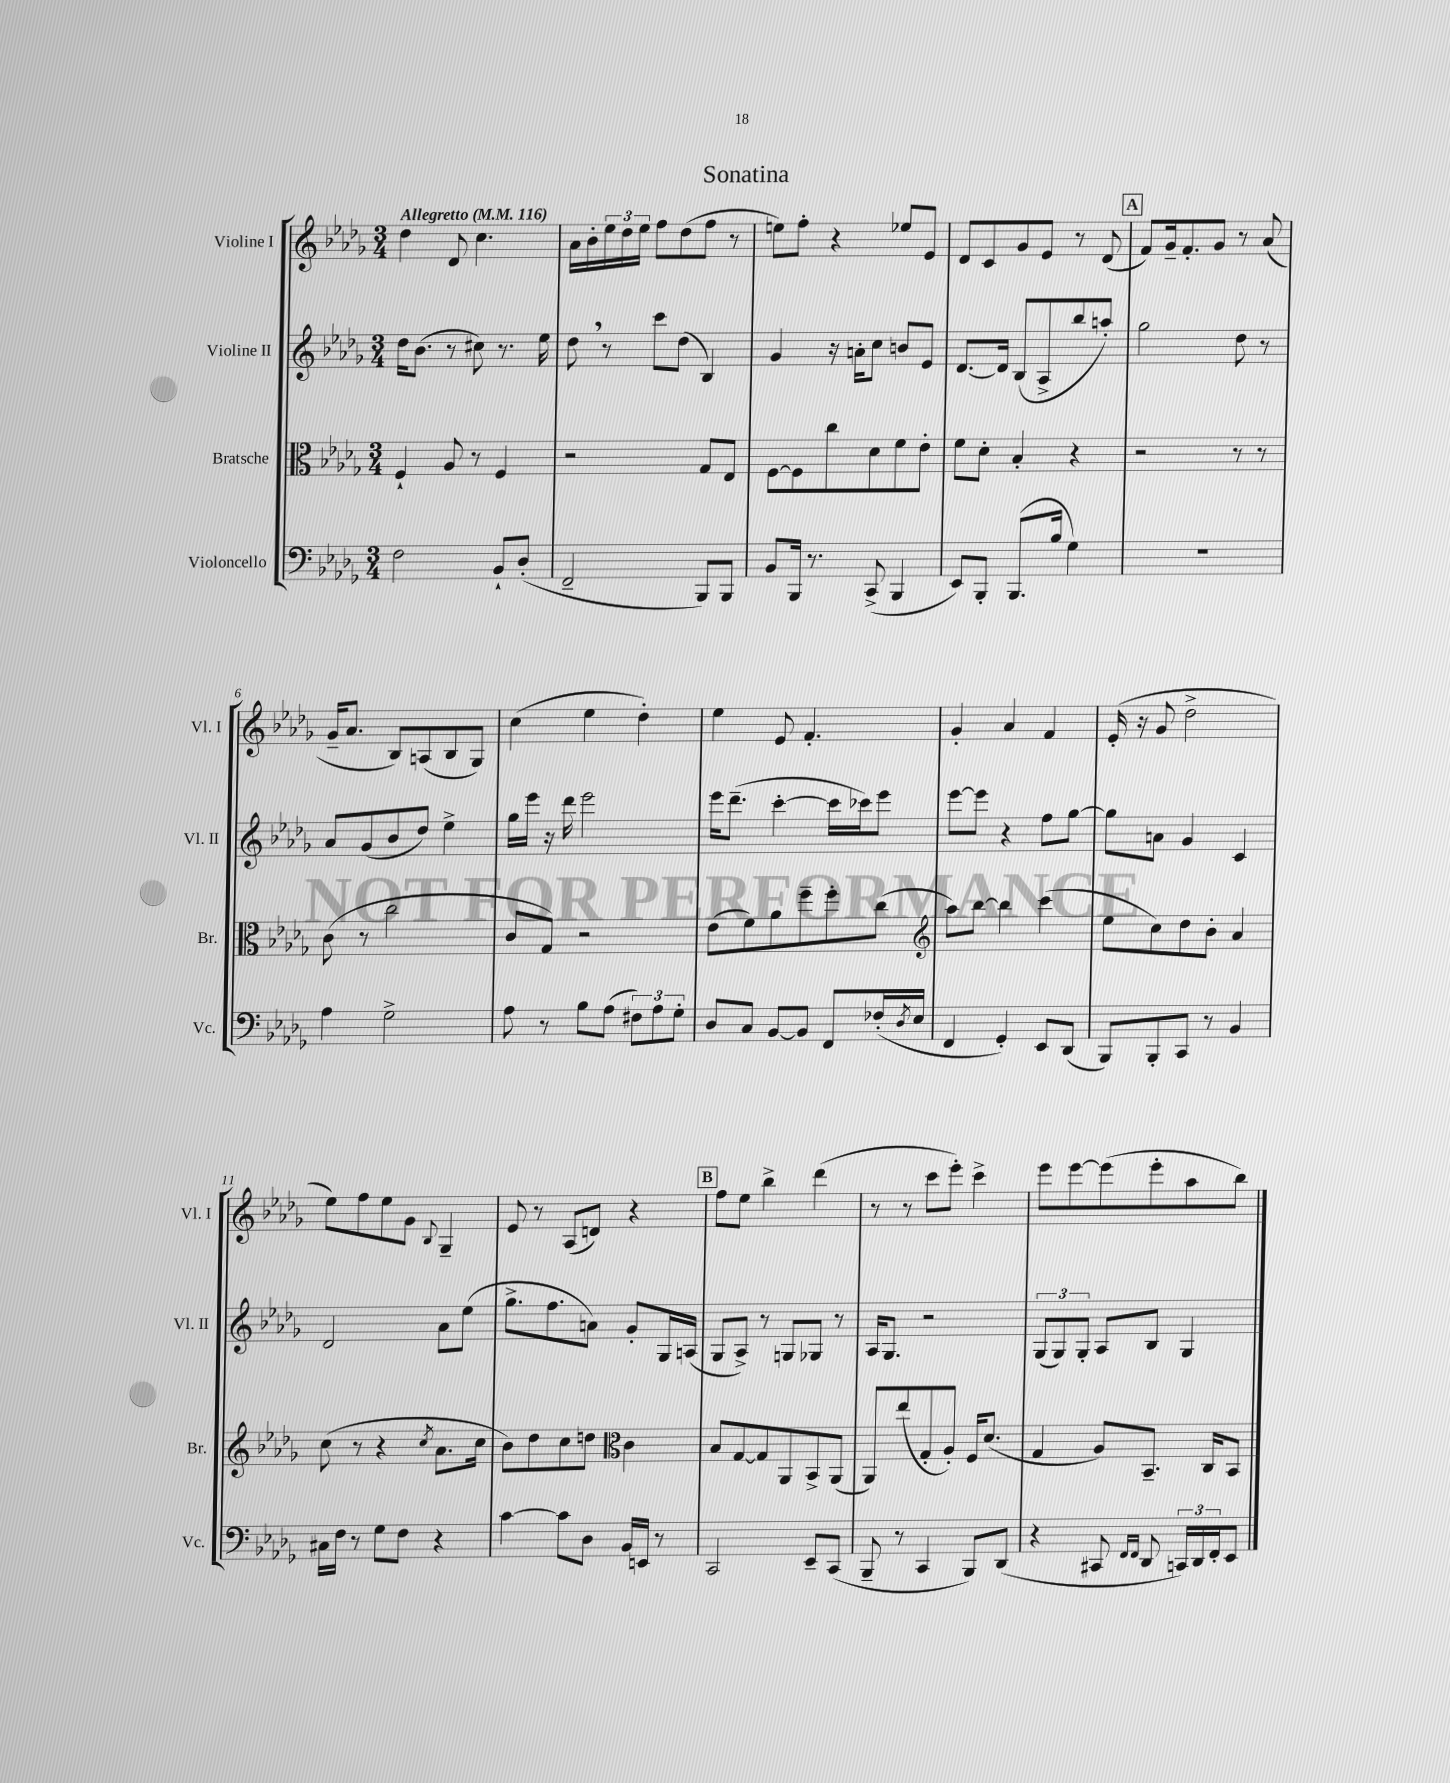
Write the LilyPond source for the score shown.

\header { title = "Sonatina" }
<<
\new StaffGroup <<
\new Staff = "s0" \with { instrumentName = "Violine I" shortInstrumentName = "Vl. I" } {
    \clef treble \key des \major \numericTimeSignature \time 3/4 \tempo "Allegretto" 4 = 116
    des''4 des'8 c''4. |
    aes'16 bes'16-. \tuplet 3/2 { ees''16 des''16 ees''16 } f''8 des''8( f''8 r8 |
    e''8) f''8-. r4 ees''8 ees'8 |
    des'8 c'8 ges'8 ees'8 r8 des'8( |
    \mark \markup { \box "A" } f'8) ges'16-- f'8.-. ges'8 r8 aes'8( |
    ges'16-- aes'8. bes8) a8( bes8 ges8) |
    c''4( ees''4 des''4-.) |
    ees''4 ees'8 f'4.-. |
    ges'4-. aes'4 f'4 |
    ees'16-.( r16 ges'8 des''2-> |
    ees''8) f''8 ees''8 ges'8 \appoggiatura { bes8 } ges4-- |
    ees'8 r8 aes8( d'8) r4 |
    \mark \markup { \box "B" } f''8 ees''8 bes''4-> des'''4( |
    r8 r8 c'''8 ees'''8-.) c'''4-> |
    ees'''8 ees'''8~ ees'''8( ees'''8-. aes''8 bes''8) \bar "|." |
}
\new Staff = "s1" \with { instrumentName = "Violine II" shortInstrumentName = "Vl. II" } {
    \clef treble \key des \major \numericTimeSignature \time 3/4
    des''16 bes'8.( r8 cis''8) r8. ees''16 |
    des''8 \breathe r8 c'''8 des''8( bes4) |
    ges'4 r16 a'16-. c''8 b'8 ees'8 |
    des'8.~ des'16 bes8( aes8-> bes''8 a''8-.) |
    \mark \markup { \box "A" } ges''2 des''8 r8 |
    aes'8 ges'8( bes'8 des''8) ees''4-> |
    ges''16 ees'''16 r16 des'''16 ees'''2 |
    ees'''16 des'''8.--( c'''4~-. c'''16 ces'''16) ees'''8 |
    ees'''8~ ees'''8 r4 f''8 ges''8~ |
    ges''8 a'8 ges'4 c'4 |
    des'2 aes'8 ees''8( |
    ges''8.-> f''8. a'8) ges'8-. ges16 a16( |
    \mark \markup { \box "B" } ges8 aes8->) r8 g8 ges8 r8 |
    aes16 ges8. r2 |
    \tuplet 3/2 { ges8( ges8) ges8-. } aes8 bes8 ges4 \bar "|." |
}
\new Staff = "s2" \with { instrumentName = "Bratsche" shortInstrumentName = "Br." } {
    \clef alto \key des \major \numericTimeSignature \time 3/4
    f4-! aes8 r8 f4 |
    r2 ges8 ees8 |
    f8~ f8 c''8 des'8 f'8 ees'8-. |
    f'8 des'8-. bes4-. r4 |
    \mark \markup { \box "A" } r2 r8 r8 |
    c'8( r8 c''2 |
    c'8 ges8) r2 |
    ees'8( f'8) aes'8 f''8-- f''8-. c''8( |
    \clef treble aes''8) bes''8~ bes''4 c'''4( |
    ees''8 c''8) des''8 bes'8-. aes'4 |
    c''8( r8 r4 \acciaccatura { c''8 } aes'8. c''16 |
    bes'8) des''8 c''8 d''8 \clef alto c'4 |
    \mark \markup { \box "B" } bes8 ges8~ ges8 aes,8 bes,8-> aes,8( |
    aes,8) ees''8( ges8-. aes8-.) f16 des'8.( |
    ges4 aes8) bes,8.-- c16 bes,8 \bar "|." |
}
\new Staff = "s3" \with { instrumentName = "Violoncello" shortInstrumentName = "Vc." } {
    \clef bass \key des \major \numericTimeSignature \time 3/4
    f2 bes,8-! des8-.( |
    f,2-- bes,,8) bes,,8 |
    bes,8 bes,,16 r8. c,8->( bes,,4 |
    ees,8) bes,,8-. bes,,8.( bes16 ges4) |
    \mark \markup { \box "A" } R2. |
    aes4 ges2-> |
    aes8 r8 bes8 aes8( \tuplet 3/2 { fis8) aes8 ges8-. } |
    des8 c8 bes,8~ bes,8 f,8 fes16-.( \acciaccatura { des8 } ees16 |
    f,4 ges,4-.) ees,8 des,8( |
    bes,,8) bes,,8-. c,8 r8 bes,4 |
    cis16 f16 r8 ges8 f8 r4 |
    c'4~ c'8 des8 bes,16 e,16 r8 |
    \mark \markup { \box "B" } c,2 ees,8-- c,8( |
    bes,,8-- r8 c,4 bes,,8) des,8( |
    r4 cis,8 \grace { f,16 f,16 } des,8 \tuplet 3/2 { c,16) des,16 f,16-. } ees,8 \bar "|." |
}
>>
>>
